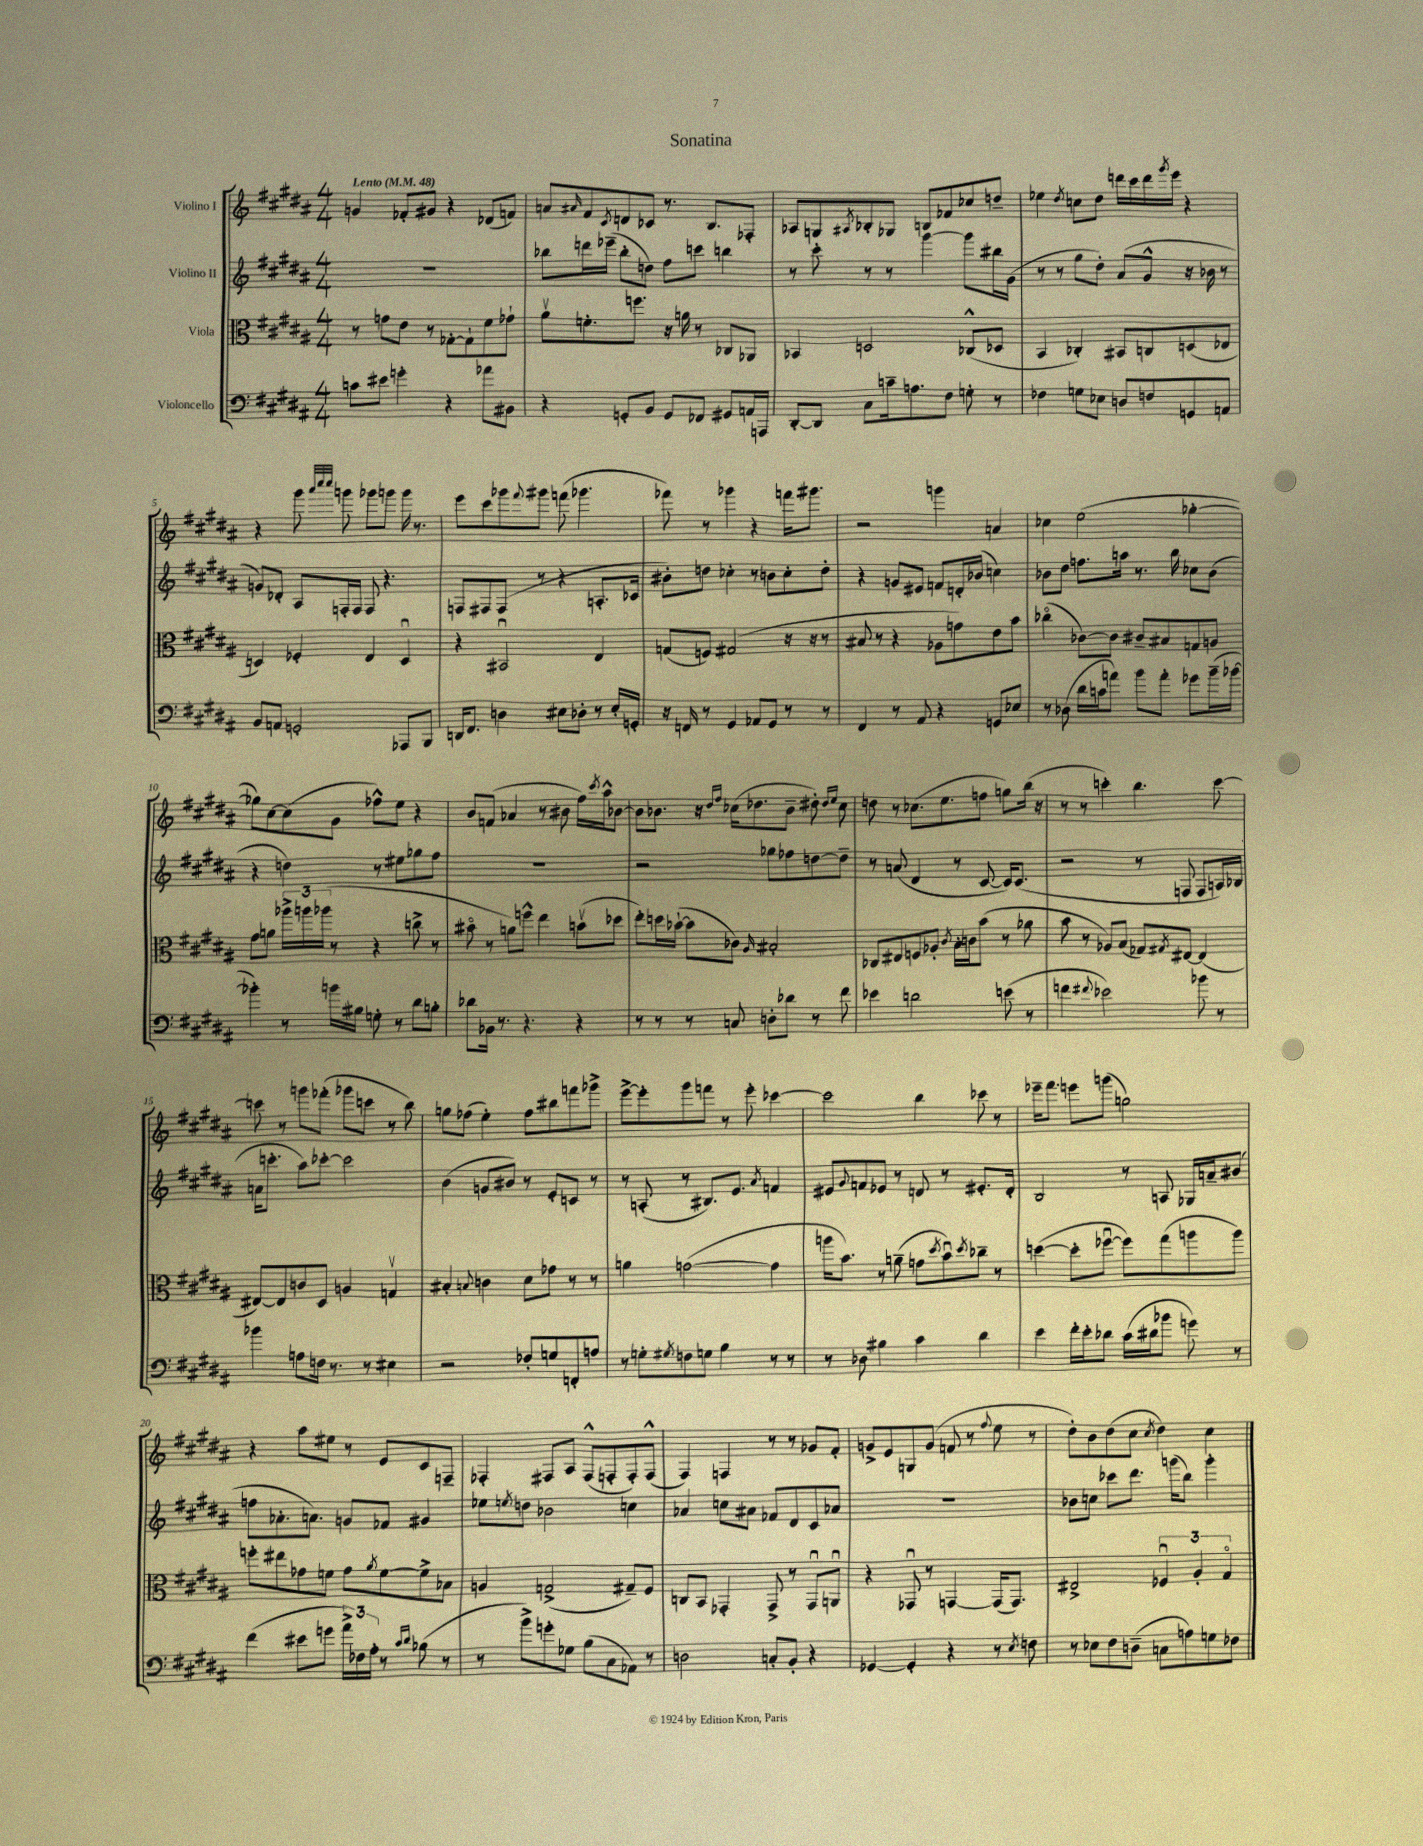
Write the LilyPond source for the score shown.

\header { title = "Sonatina" }
<<
\new StaffGroup <<
\new Staff = "s0" \with { instrumentName = "Violino I" } {
    \clef treble \key b \major \numericTimeSignature \time 4/4 \tempo "Lento" 4 = 48
    g'4 fes'8-. gis'8 r4 des'8( f'8) |
    a'8 \grace { ais'16 } fis'8 \acciaccatura { cis'8 } d'8 ces'8 r8. b8. fes8-. |
    aes8 g8 \acciaccatura { ais8 } bes8-. ges8 b8 fes'8 ces''8 d''8-- |
    ees''4 \acciaccatura { dis''8 } c''8 dis''8 d'''16 cis'''16 d'''16 \acciaccatura { gis'''8 } e'''16 r4 |
    r4 gis'''8 \grace { ais'''32 cis''''32 cis''''32 } g'''8 ges'''8 g'''8 g'''16 r8. |
    e'''8 cis'''8 ges'''8 \appoggiatura { fis'''8 } gis'''8 f'''8( ges'''4. |
    fes'''8) r8 ges'''4 r4 f'''16 gis'''8. |
    r2 g'''4 a'4 |
    ces''4 e''2( ges''4~-. |
    ges''8) cis''8~ cis''8( gis'8 fes''8-^) e''8 r4 |
    b'8 f'8( aes'4 r8 bis'8 fis''16) \acciaccatura { cis'''8 } ais''16-^ bes'8~ |
    bes'8 bes'8. r16 \grace { dis''16 fis''16 } ces''16( des''8. bes'8-- dis''8-.) \grace { dis''16 e''16 } ces''8 |
    d''8 r8 ces''8.( e''8. f''8 g''8) b''16( r16 |
    r8 r8 c'''4-.) b''4. c'''8~ |
    c'''8 r8 g'''8 fes'''8-.( ges'''8 c'''8 r8 b''8) |
    g''8 fes''8( e''4-.) fes''8 bis''8 f'''8 ges'''8-> |
    e'''8~-> e'''8-. gis'''8 f'''8 r8 e'''8-. ces'''4~ |
    ces'''2 b''4 ces'''8 r8 |
    ees'''16-- fis'''8. e'''8 g'''8( g''2) |
    r4 ais''8 eis''8 r8 e'8 cis'8 f8-- |
    fes4-. fis8 ais8 fis8-^( f8-. f8-.) f8-^( |
    fis4) f4 r8 r8 ges'8 fis'8-. |
    g'8-> e'8 g8 g'8( f'8 r8 \appoggiatura { fis''8 } e''8 r8 |
    dis''8-.) b'8 dis''8( cis''8 \acciaccatura { cis''8 } dis''4) cis''4 \bar "|." |
}
\new Staff = "s1" \with { instrumentName = "Violino II" } {
    \clef treble \key b \major \numericTimeSignature \time 4/4
    R1 |
    bes''8 d'''16 ees'''16--( bes''8-. d''8) fis''8 c'''8 b''4 |
    r8 cis'''8-. r8 r8 gis'''4~ gis'''8 bis''16 gis'16( |
    r8 r8 gis''8 dis''8-.) ais'8( gis'8-^ r16 bes'16 r8 |
    g'8) des'8-. ais8 f16-. f16 f8 r4. |
    f8 fis8 fis8( r8 r4 a8.-. ces'16 |
    bis'8-.) d''8 ces''4-. r8 b'8 ces''8-. d''8-. |
    r4 g'8 eis'8 f'8 d'16-. bes'16( c''4) |
    bes'8 dis''8 f''8. a''16 r8. b''16 ces''8 bes'8( |
    r4 d''4) r8 eis''8 ges''8 fis''8 |
    R1 |
    r2 ges''8 fes''8 d''8~ d''8-- |
    r8 a'8( dis'4 r8 cis'8~ cis'16) cis'8.( |
    r2 r8 f8 f8 a16) bes16( |
    a'16 c'''8.-. ais''8) ces'''8~-. ces'''2 |
    b'4( g'8 bis'8) r8 e'8-. c'8 r8 |
    r8 a8-.( r8 bis8.) e'8. \acciaccatura { ais'8 } f'4 |
    eis'8 \appoggiatura { gis'8 } f'8 ees'8 r8 d'8 r8 eis'8.-. d'16-. |
    b2 r8 a8 ges16 a'16-- bis'8( |
    f''8 aes'8.-. a'8.) g'8 fes'8 gis'4 |
    ees''8 \acciaccatura { e''8 } d''8 bes'2 c''4 |
    aes'4 c''8 ais'8 fes'8 dis'8 cis'8 aes'8 |
    R1 |
    bes'8 c''8 ces'''8 dis'''8. g'''16( b''8) g'''4-. \bar "|." |
}
\new Staff = "s2" \with { instrumentName = "Viola" } {
    \clef alto \key b \major \numericTimeSignature \time 4/4
    r8 g'8 e'8 r8 ges8~-. ges8-! fis'8 ges'8-! |
    ais'8\upbow f'8.-. f''8. r16 a'16 r8 ces8 aes,8 |
    bes,4 d2 ces8-^( des8 |
    b,4 ces4-.) bis,8 c8 d8( ees8 |
    d4) fes4-. e4 d4\downbow |
    r4 bis,2\downbow e4 |
    g8( f8) gis2( r16 r16 r8 |
    bis8 r8 r4 aes8 g'8) e'8 b'8 |
    ces''4\flageolet( ces'8~) ces'8 cis'8-- bis8 g8 a8 |
    gis'8 a'8 \tuplet 3/2 { aes''16-> a''16 aes''16( } r8 r4 c''8-> r8 |
    bis'8\flageolet r8 a'8) f''8-^ e''4 b'8\upbow( des''8 |
    e''8-.) d''16 bes'16~-!( bes'8 ces'8) \grace { ais16 } bis2-. |
    ces8 eis8 f8 aes8-. \acciaccatura { cis'8 } b16-. c'16 b'8( r8 aes'8 |
    b'8 r8 aes8) b8( ges8) \acciaccatura { gis8 } eis8~ eis4( |
    eis8~) eis8 c'8 dis8 a4 g4\upbow |
    bis4-. \appoggiatura { b8 } c'4 dis'8 ges'8 r8 r8 |
    a'4 g'2~( g'4 |
    a''16 b'8.) r8 a'8--( g'8 \acciaccatura { dis''8 } b'8\downbow) \acciaccatura { dis''8 } ces''8-- r8 |
    d''4~( d''8-. fes''8~\downbow fes''8) gis''8( a''8 a''8) |
    f''8-. eis''8 ges'8 f'8 ges'8 \acciaccatura { ais'8 } f'8~ f'8-> bes8 |
    a4 g2->( gis8--) fis8 |
    c8 b,8 ges,4-. ges,8-> r8 ges,8\downbow a,8\downbow |
    r4 ges,8\downbow r8 g,4~ g,16( g,8.) |
    eis2-> \tuplet 3/2 { fes4\downbow ais4-. gis4\flageolet } \bar "|." |
}
\new Staff = "s3" \with { instrumentName = "Violoncello" } {
    \clef bass \key b \major \numericTimeSignature \time 4/4
    c'8 eis'8 g'4-. r4 aes'8 bis,8 |
    r4 g,8-. b,8 g,8 fes,8 gis,8 a,16 a,,16 |
    dis,8~-. dis,8 cis8 c'16-- a8. fis8 g8-. r8 |
    fes4 g8 ees8 d8 f8 g,8 a,8 |
    b,8 a,8 g,2-. aes,,8 b,,8 |
    d,16 fis,8. d4 eis8 des8-. r8 eis16-. g,16-. |
    r16 f,16 r8 gis,4 aes,8 gis,8 r8 r8 |
    fis,4 r8 ais,8 r4 g,8 ees8 |
    r8 des8( dis'16 c'16 a'8) b'8 a'8-. ges'8 b'16--( bes'16~ |
    bes'4-.) r8 b'16 bis16 g8-. r8 dis'8 b8-. |
    des'8 bes,16 r8. r4. r4 |
    r8 r8 r8 c8 d8-. des'8 r8 fis'8 |
    ees'4 d'2 e'8( r8 |
    f'4 \appoggiatura { fis'8 } ees'2) bes'8 r8 |
    bes'4 a8 f16 r8. r8 eis4 |
    r2 fes8-. g8 f,8-. a8 |
    r8 g8-. \acciaccatura { gis8 } f8 g8 b4 r8 r8 |
    r8 des8 bis4 cis'4 dis'4 |
    e'4 fis'16-. e'16-. des'8 cis'16( dis'16 bes'8 g'8) r8 |
    fis'4( eis'8 g'8 \tuplet 3/2 { ais'16->) fes16 ais16-. } r8 \grace { cis'16 dis'16 } bes8( r8 |
    r8 b'8->) g'8-. ges8 b8( cis8 aes,8) r8 |
    d2 c8-. b,8-. r4 |
    ges,4~ ges,4-. r4 r8 \acciaccatura { e8 } f8 |
    r8 ees8 fis8 d8--( c8 a8) g8 fes8 \bar "|." |
}
>>
>>
